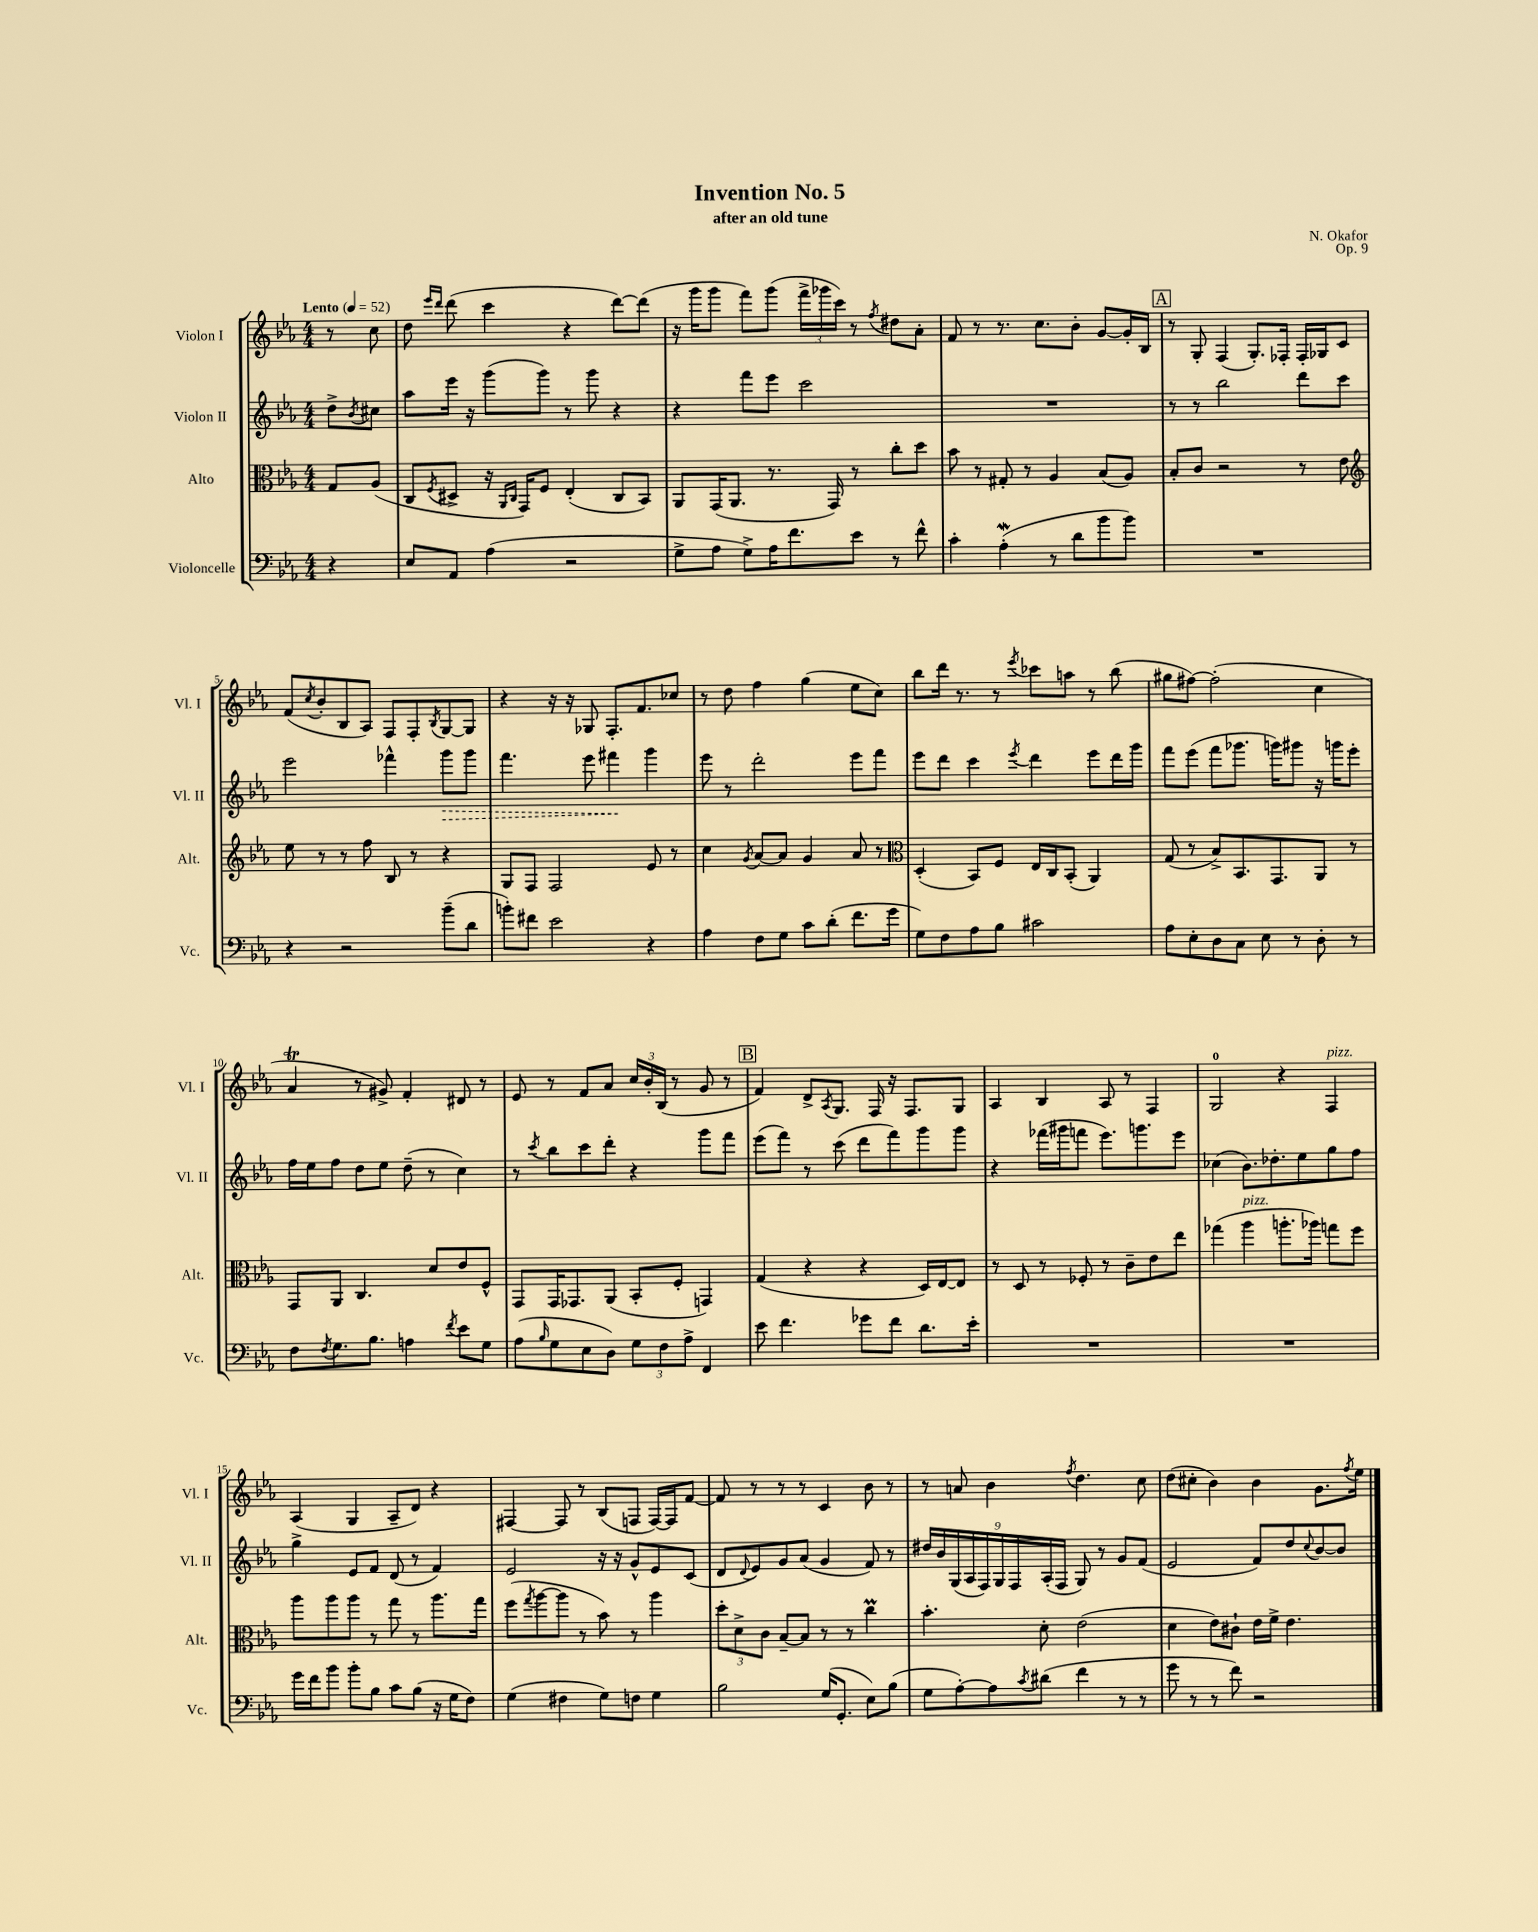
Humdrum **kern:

**kern	**kern	**kern	**kern
*staff4	*staff3	*staff2	*staff1
*clefF4	*clefC3	*clefG2	*clefG2
*k[b-e-a-]	*k[b-e-a-]	*k[b-e-a-]	*k[b-e-a-]
*M4/4	*M4/4	*M4/4	*M4/4
*MM52	*MM52	*MM52	*MM52
4r	8G	8dd^	8r
.	.	8qb-	.
.	(8A-	8cc#	8cc
=	=	=	=
8E-	8C	8aa-	8dd
.	.	.	16qqeee-
.	8qF	.	16qqddd
8AA-	8D#^	16eee-	(8ddd
.	.	16r	.
(4A-	16r	(8ggg	4ccc
.	16qqAA-	.	.
.	16qqC	.	.
.	16GG)	.	.
.	8F	8ggg)	.
2r	(4E-'	8r	4r
.	.	8ggg	.
.	8C	4r	[8ddd)
.	8BB-)	.	(8ddd]
=	=	=	=
8G^	8AA-	4r	16r
.	.	.	16ggg
8A-	(16GG	.	8ggg
.	8.AA-	.	.
8G^)	.	8fff	8fff)
16A-	8.r	8eee-	(8ggg
8.f	.	.	.
.	.	2ccc	24fff^
.	.	.	24ggg-
.	16GG)	.	.
.	.	.	24ccc)
8e-	8r	.	8r
.	.	.	8qff
8r	8cc'	.	8dd#
8f^^	8dd	.	8a-'
=	=	=	=
4c'	8b-	1r	8f
.	8r	.	8r
(4A-'	8G#'	.	8.r
.	8r	.	.
.	.	.	8.cc
8r	4A-	.	.
8d	.	.	8b-'
8b-	(8B-	.	[8g
8b-)	8A-)	.	16g']
.	.	.	16B-
=	=	=	=
1r	8B-'	8r	8r
.	8c	8r	8G'
.	2r	2bb-	(4F
.	.	.	8.G')
.	.	.	16F-'
.	8r	8ddd	16F-'
.	.	.	16G-
.	8e-	8ccc	8c
=	=	=	=
*	*clefG2	*	*
4r	8ee-	2eee-	(8f
.	.	.	8qcc
.	8r	.	8b-'
2r	8r	.	8B-
.	8ff	.	8A-)
.	8B-	4fff-^^	8F
.	8r	.	8F'
.	.	.	8qB-
(8b-~	4r	8ggg	[8G
8d	.	8ggg	8G]
=	=	=	=
8b')	8G	4.fff	4r
8f#	8F	.	.
2e-	2F	.	16r
.	.	.	16r
.	.	8eee-	8G-
.	.	4fff#	8.F'
.	.	.	8.f
4r	8e-	4ggg	.
.	8r	.	8cc-
=	=	=	=
4A-	4cc	8eee-	8r
.	.	8r	8dd
.	8qg	.	.
8F	[8a-	2ddd'	4ff
8G	8a-]	.	.
8c	4g	.	(4gg
(8d'	.	.	.
8.f	8a-	8eee-	8ee-
.	8r	8fff	8cc)
16g	.	.	.
=	=	=	=
*	*clefC3	*	*
8G)	(4D'	8eee-	8bb-
8F	.	8ddd	16ddd
.	.	.	8.r
8A-	8BB-)	4ccc	.
8B-	8F	.	8r
.	.	8qeee-	8qeee-
2c#	16E-	4ddd	8ccc-
.	16C	.	.
.	(8BB-'	.	8aa
.	4AA-)	8eee-	8r
.	.	16ddd	(8bb-
.	.	16ggg	.
=	=	=	=
8A-	(8G	8fff	8gg#
8E-'	8r	(8eee-	[8ff#)
8D	8B-^)	8fff	(2ff#']
8C	8.BB-	8.ggg-	.
8E-	.	.	.
.	8.GG	16ggg)	.
8r	.	8ggg#	.
8D'	8AA-	16r	4cc
.	.	16ggg	.
8r	8r	8eee-'	.
=	=	=	=
8F	8GG	16ff	4a-
.	.	16ee-	.
8qF	.	.	.
8.G	8AA-	8ff	.
.	4.C	8dd	8r
8.B-	.	.	.
.	.	8ee-	8g#^)
4A	.	(8dd~	4f'
.	8d	8r	.
8qf	.	.	.
8e-	8e-	4cc)	8d#
8G	8F^^	.	8r
=	=	=	=
(8A-	8GG	8r	8e-
16qqB-	.	8qccc	.
8G	16GG	8bb-	8r
.	8.GG-	.	.
8E-	.	8ccc	8f
8D)	(8AA-	8ddd'	8a-
12G	8BB-'	4r	24cc
.	.	.	24b-'
12F	.	.	(24B-
.	8F'	.	8r
12A-^	.	.	.
4FF	4GG)	8ggg	8g
.	.	8fff	8r
=	=	=	=
8e-	(4G	(8eee-	4f)
4.f	.	8fff)	.
.	4r	8r	8d^
.	.	.	8qA-
.	.	(8ccc	8.G
8g-	4r	8ddd	.
.	.	.	16F
8f	.	8fff)	16r
.	.	.	8.F
8.d	16D)	8ggg	.
.	[16E-	.	.
.	8E-]	8ggg	8G
16e-'	.	.	.
=	=	=	=
1r	8r	4r	4A-
.	8D	.	.
.	8r	(16fff-	4B-
.	.	16ggg#	.
.	8F-'	8fff	.
.	8r	8.eee-)	8A-
.	8c~	.	8r
.	.	8.ggg	.
.	8e-	.	4F
.	8ee-	8eee-	.
=	=	=	=
1r	(4gg-	(4cc-	2G
.	4aa-	8.b-)	.
.	.	8.dd-'	.
.	8.aa'	.	4r
.	.	8ee-	.
.	16aa-)	.	.
.	8gg	8gg	4F
.	8ff	8ff	.
=	=	=	=
16g	8aa-	4gg^	(4A-
16f	.	.	.
8b-	8aa-	.	.
8b-'	8aa-	8e-	4G
8B-	8r	8f	.
8c	8gg	(8d	8A-~
(8B-	8r	8r	8d)
16r	8.aa-	4f)	4r
16G	.	.	.
8F)	.	.	.
.	16gg	.	.
=	=	=	=
(4G	(8ff	2e-	[4F#
.	8qgg	.	.
.	[8aa-	.	.
4F#	8aa-]	.	8F#]
.	8r	.	8r
8G)	8b-)	16r	(8B-
.	.	16r	.
8F	8r	8g^^	8F
4G	4aa-	8e-	[16F)
.	.	.	16F]
.	.	(8c	[8f
=	=	=	=
2B-	12dd'	8d	8f]
.	12d^	.	.
.	.	8qqd	.
.	.	8e-)	8r
.	12c	.	.
.	[8B-~	8g	8r
.	8B-]	(8a-	8r
(16G	8r	4g	4c
8.GG'	.	.	.
.	8r	.	.
8E-)	4cc	8f)	8b-
(8B-	.	8r	8r
=	=	=	=
8G	4.b-'	18dd#	8r
.	.	18b-	.
.	.	(18G	.
[8A-')	.	.	8a
.	.	18A-	.
.	.	18F)	.
8A-]	.	.	4b-
.	.	18G	.
.	.	18F	.
8qc	.	.	.
(8d#	8d'	.	.
.	.	(18A-'	.
.	.	18F	.
.	.	.	8qff
4f	(2e-	8G)	4.dd
.	.	8r	.
8r	.	8g	.
8r	.	(8f	8cc
=	=	=	=
8g	4d	2e-	(8dd
8r	.	.	8cc#'
8r	8e-)	.	4b-)
8f)	8c#`	.	.
2r	16e-	8f)	4b-
.	16f^	.	.
.	4.e-	8dd	.
.	.	8qqcc	.
.	.	[8b-	8.g
.	.	8b-]	.
.	.	.	8qff
.	.	.	16ee-
==	==	==	==
*-	*-	*-	*-
